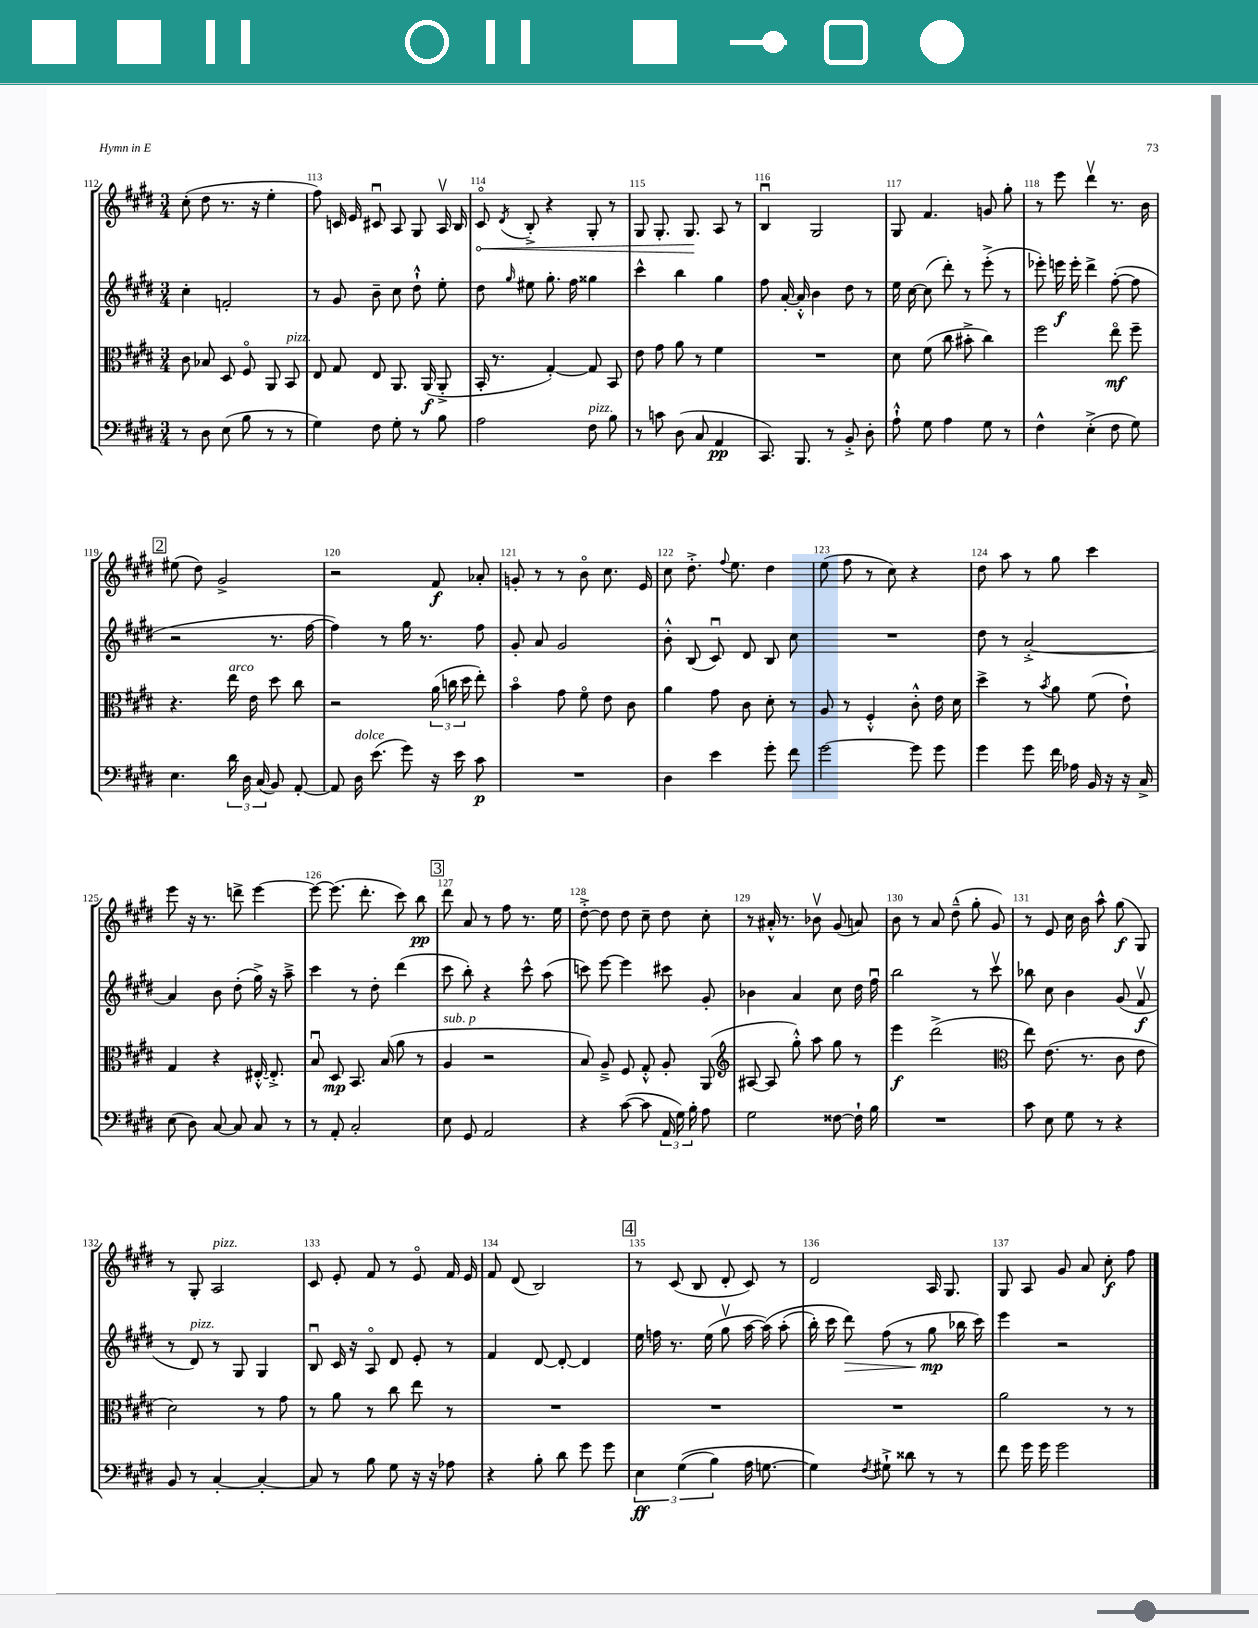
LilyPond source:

<<
\new StaffGroup <<
\new Staff = "s0" {
    \clef treble \key e \major \numericTimeSignature \time 3/4
    \autoBeamOff cis''8-.( dis''8 r8. r16 e''4-. |
    fis''8) c'16 e'16 cis'8\downbow a8 gis8 a16\upbow b16 |
    \once \override Hairpin.circled-tip = ##t cis'8\flageolet\< \acciaccatura { dis'8 } b8-.-> r4 gis8-. r8 |
    gis8 gis8.-. gis8.\! a8 r8 |
    b4\downbow gis2 |
    gis8 fis'4. g'8 gis''8-. |
    r8 e'''8 dis'''4\upbow r8. b'16 |
    \mark \markup { \box "2" } eis''8( dis''8) gis'2-> |
    r2 fis'8\f aes'8-. |
    g'8-. r8 r8 b'8\flageolet cis''8. e'16 |
    cis''8 dis''8.-.-> \appoggiatura { fis''8 } e''8. dis''4 |
    e''8( fis''8 r8 cis''8) r4 |
    dis''8 a''8 r8 gis''8 cis'''4 |
    e'''8 r16 r8. d'''8-> e'''4~ |
    e'''8~ e'''8.( dis'''8.-. cis'''8) b''8\pp |
    \mark \markup { \box "3" } dis'''8 a'8 r8 fis''8 r8. e''16 |
    dis''8~-.-> dis''8 dis''8 cis''8-- dis''8 cis''8-. |
    r8 ais'16-.-^ r8. bes'8\upbow gis'8( a'8) |
    b'8 r8 a'8 dis''8---^( gis''8-. gis'8) |
    r8 e'8 cis''16 b'16 a''8-^ gis''8\f( gis8) |
    r8 gis8-. a2^\markup { \italic "pizz." } |
    cis'8 e'8-. fis'8 r8 e'8\flageolet fis'16 e'16 |
    fis'8 dis'8( b2) |
    \mark \markup { \box "4" } r8 cis'8( b8 dis'8-. cis'8) r8 |
    dis'2 a16 gis8. |
    gis8 a8 gis'8 a'8 cis''8-.\f fis''8 \bar "|." |
}
\new Staff = "s1" {
    \clef treble \key e \major \numericTimeSignature \time 3/4
    \autoBeamOff cis''4-. f'2-. |
    r8 gis'8 b'8-- cis''8 dis''8-!-^ e''8-. |
    dis''8 \grace { gis''16 } eis''8 gis''8.-. fis''16 gisis''4 |
    cis'''4-^ b''4 gis''4 |
    fis''8 a'16~-. a'16-.-^ b'4 dis''8 r8 |
    e''16 cis''16~ cis''8( dis'''8-.) r8 e'''8-.->( r8 |
    ees'''8-.) e'''16\f e'''16-. dis'''4-> fis''8~-.( fis''8 |
    \mark \markup { \box "2" } r2 r8. fis''16~ |
    fis''4) r8 gis''16 r8. fis''8 |
    gis'8-. a'8 gis'2 |
    b'8-.-^ b8( cis'8\downbow) dis'8 b8 cis''8 |
    R2. |
    dis''8 r8 a'2~-.-> |
    a'4 b'8 dis''8-.( gis''16->) r16 a''8---> |
    cis'''4 r8 dis''8-. dis'''4( |
    \mark \markup { \box "3" } cis'''8 b''8-.) r4 cis'''8-^ a''8( |
    c'''8) e'''8~ e'''4 cis'''8 gis'8-. |
    bes'4 a'4 cis''8 dis''16 fis''16\downbow |
    b''2 r8 cis'''8\upbow |
    bes''8 cis''8 b'4 gis'8( fis'8\upbow\f |
    r8 dis'8^\markup { \italic "pizz." }) r8 gis8 gis4 |
    b8\downbow cis'16 r16 a8\flageolet dis'8 e'8-. r8 |
    fis'4 dis'8~ dis'8~-. dis'4 |
    \mark \markup { \box "4" } e''16 f''16 r8. e''16( gis''8\upbow a''16~ a''16)\( a''8-.( |
    b''16-.) cis'''16 dis'''8\>\) fis''8( r8 gis''8\mp\! bes''16 cis'''16) |
    e'''4 r2 \bar "|." |
}
\new Staff = "s2" {
    \clef alto \key e \major \numericTimeSignature \time 3/4
    \autoBeamOff cis'8 bes8 dis8 fis8\flageolet a,8 b,8^\markup { \italic "pizz." } |
    e8 gis8 e8 a,8. a,16\f( a,8-.-> |
    b,16-. r8. gis4~-.) gis8 b,8 |
    e'8 gis'8 a'8 r8 fis'4 |
    R2. |
    dis'8 fis'8( cis''8 bis'8-.-> cis''4) |
    fis''2 e''8\flageolet\mf fis''8-- |
    \mark \markup { \box "2" } r4. e''16^\markup { \italic "arco" } e'16 dis''8 cis''8 |
    r2 \tuplet 3/2 { a'16( c''16 dis''16 } e''8-.) |
    b'4\flageolet gis'8 fis'8\flageolet e'8 cis'8 |
    a'4 gis'8 cis'8 dis'8-. r8 |
    a8 r8 fis4-.-^ cis'8-.-^ e'16 dis'16 |
    dis''4-> r8 \acciaccatura { b'8 } a'8 fis'8( e'8-!) |
    gis4 r4 eis16~-.-^ eis8.-.-> |
    b8\downbow dis8\mp b,8. b16( a'8 r8 |
    \mark \markup { \box "3" } a4^\markup { \italic "sub. p" } r2 |
    b8) a8---> fis8 gis8-.-^ a8-. a,8( |
    \clef treble ais8~ ais8 gis''8-.-^) a''8 gis''8 r8 |
    e'''4\f dis'''2->( |
    \clef alto e''8) e'8.( r8. cis'8 e'8 |
    dis'2) r8 gis'8 |
    r8 a'8 r8 cis''8 e''8 r8 |
    R2. |
    \mark \markup { \box "4" } R2. |
    R2. |
    a'2 r8 r8 \bar "|." |
}
\new Staff = "s3" {
    \clef bass \key e \major \numericTimeSignature \time 3/4
    \autoBeamOff r8 dis8 e8( b8 r8 r8 |
    gis4) fis8 gis8-. r8 b8 |
    a2 fis8^\markup { \italic "pizz." } b8 |
    r8 c'8 dis8( cis8 a,4\pp |
    cis,8.) b,,8. r8 b,8-.-> dis8-. |
    a8-!-^ gis8 a4 gis8 r8 |
    fis4-^ e4-.->( fis8 gis8) |
    \mark \markup { \box "2" } e4. \tuplet 3/2 { dis'16 dis16 cis16( } b,8) a,8~-. |
    a,8 dis16^\markup { \italic "dolce" } e'8.( gis'8) r16 e'16 cis'8\p |
    R2. |
    dis4 e'4 gis'8-. fis'8 |
    gis'2~ gis'8 gis'8 |
    gis'4 gis'8 fis'16 aes16 b,16 r16 r16 cis16-> |
    e8( dis8) cis8~ cis8 cis8 r8 |
    r8 a,8-. cis2-. |
    \mark \markup { \box "3" } e8 gis,8 a,2 |
    r4 cis'8~( cis'8 \tuplet 3/2 { a,16 gis16) b16-. } a8 |
    gis2 fisis8~ fisis16-! b16 |
    R2. |
    cis'8 e8 gis8 r8 r4 |
    b,8 r8 cis4~-. cis4~-. |
    cis8 r8 b8 gis8 r16 r16 aes8 |
    r4 b8-. dis'8 gis'8 gis'8 |
    \mark \markup { \box "4" } \tuplet 3/2 { e4\ff gis4(\( b4) } a16 g8.~ |
    g4\) \acciaccatura { fis8 } gis8-!-> disis'8 r8 r8 |
    fis'8 gis'16 gis'16 gis'2 \bar "|." |
}
>>
>>
\layout { \context { \Score currentBarNumber = #112 \override BarNumber.break-visibility = ##(#f #t #t) barNumberVisibility = #all-bar-numbers-visible } }
